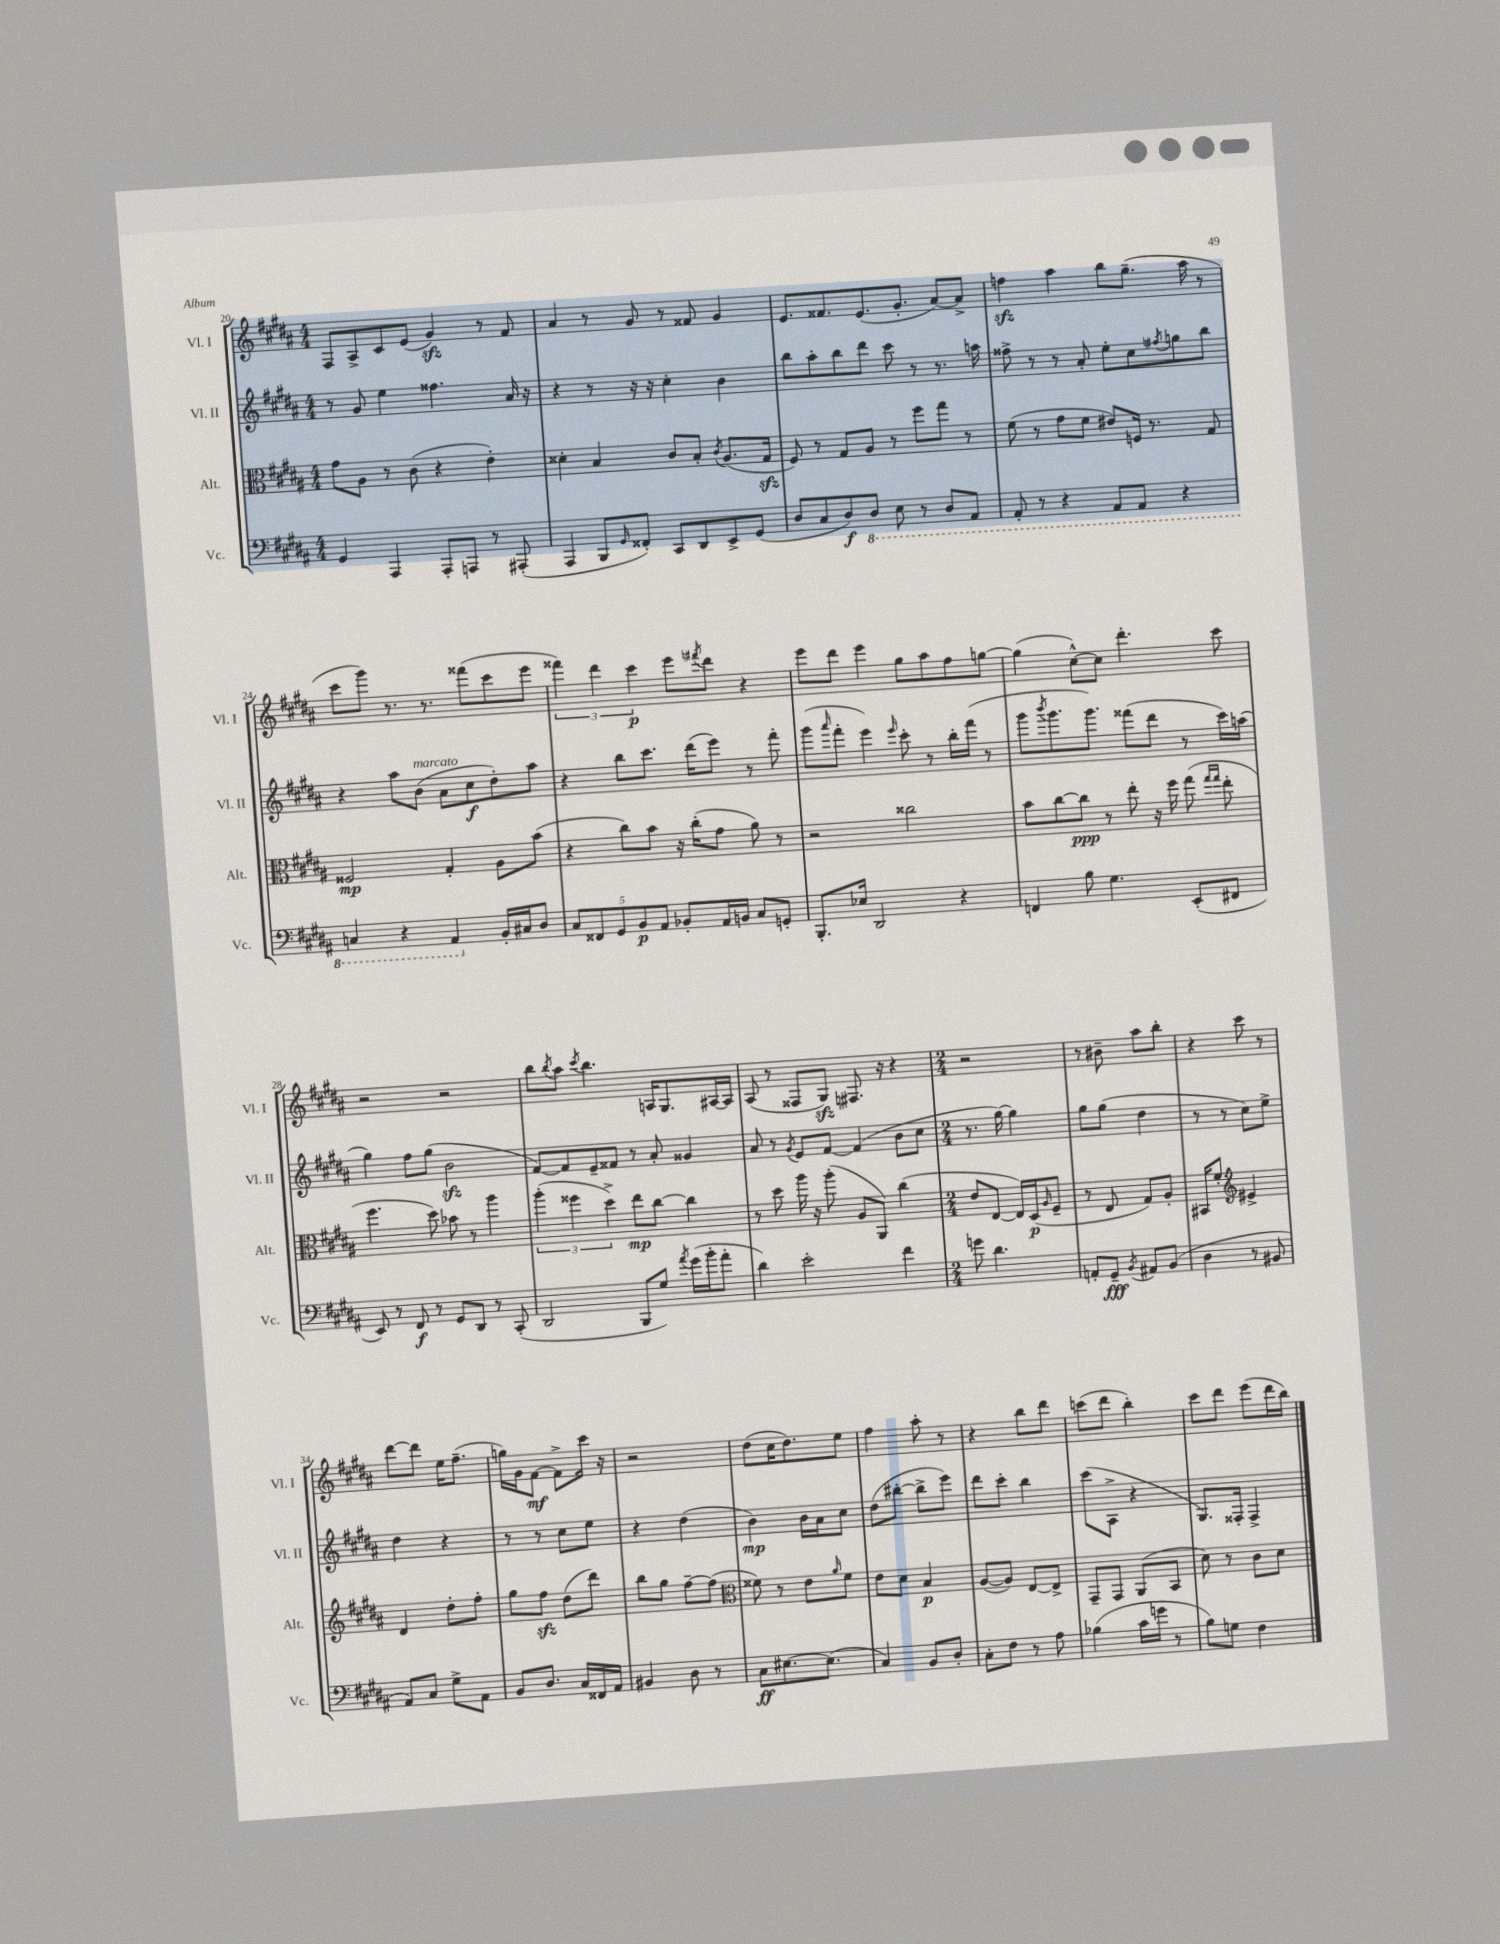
<<
\new StaffGroup <<
\new Staff = "s0" \with { instrumentName = "Vl. I" shortInstrumentName = "Vl. I" } {
    \clef treble \key b \major \numericTimeSignature \time 4/4
    fis8 ais8-> cis'8 e'8( gis'4\sfz) r8 fis'8 |
    ais'4 r8 gis'8 r8 fisis'8 gis'4 |
    e'8. fisis'8. e'8.( gis'8.-. ais'8~) ais'8-> |
    f''4\sfz ais''4 b''8 gis''8.--( ais''16 r8 |
    cis'''8 gis'''8) r8. r8. fisis'''8( cis'''8 e'''8 |
    \tuplet 3/2 { fisis'''4) dis'''4 cis'''4\p } e'''8 \acciaccatura { fis'''8 } dis'''8 r4 |
    e'''8 dis'''8 e'''4 gis''8 ais''8 fis''8 g''8~ |
    g''4( cis''8~-^) cis''8 dis'''4.-. cis'''8 |
    r2 r2 |
    b''8 \acciaccatura { b''8 } ais''8 \acciaccatura { cis'''8 } b''4. a16 gis8. ais16~ ais16 |
    ais8( r8 fisis8 gis8\sfz) fis8. r16 r4 |
    \numericTimeSignature \time 2/4 r2 |
    r8 bis'8-- ais''8 b''8-. |
    r4 cis'''8 r8 |
    dis'''8~ dis'''8 e''16 fis''8.--( |
    g''16) gis'16 fis'8~\mf fis'8-> cis'''16 r16 |
    r2 |
    dis''8( cis''16 dis''8.) e''8 |
    fis''4 ais''8-. r8 |
    r4 b''8 dis'''8 |
    c'''8( dis'''8 b''4-.) |
    cis'''8 dis'''8 e'''8( dis'''16 b''16) \bar "|." |
}
\new Staff = "s1" \with { instrumentName = "Vl. II" shortInstrumentName = "Vl. II" } {
    \clef treble \key b \major \numericTimeSignature \time 4/4
    r8 gis'8 e''4 fisis''4. ais'16 r16 |
    r4 r8 r16 r16 cis''4-. b'4 |
    b''8 ais''8-. b''8 dis'''8 cis'''8 r8 r8. a''16 |
    fisis''8-> r8 r8 ais'8-. e''8-. cis''8 \acciaccatura { fis''8 } g''8 b''8 |
    r4 ais''8 b'8^\markup { \italic "marcato" }( ais'8 cis''8\f dis''8-.) ais''8 |
    r4 b''8 cis'''8. dis'''16( e'''8) r8 fis'''8-. |
    gis'''8( \grace { ais'''16 } fis'''8-. e'''4) \grace { e'''16 } cis'''8-. r8 b''16-. fis'''16( r8 |
    gis'''8 \acciaccatura { b'''8 } gis'''8. gis'''8.) fisis'''8( dis'''8 r8 cis'''16) a''16( |
    gis''4) fis''8 gis''8( b'2\sfz |
    fis'8~) fis'8 e'8-- fisis'8 r8 ais'8-. gisis'4 |
    ais'8 r8 \acciaccatura { gis'8 } e'8 fis'8~ fis'4( b'8 cis''8 |
    \numericTimeSignature \time 2/4 r8. gis''16~) gis''4 |
    gis''8 gis''8( dis''4 |
    r8 r8 cis''8) e''8-> |
    dis''4 r4 |
    r8 r8 cis''8 e''8 |
    r4 dis''4( |
    b'4\mp) b'16 ais'16 cis''8 |
    dis''8( bis''8~-. bis''8-> e'''8) |
    dis'''8 cis'''8-. b''4 |
    cis'''8( ais8-> r4 |
    gis8.) fisis16-. fisis4-> \bar "|." |
}
\new Staff = "s2" \with { instrumentName = "Alt." shortInstrumentName = "Alt." } {
    \clef alto \key b \major \numericTimeSignature \time 4/4
    gis'8 ais8 r8 cis'8( r4 e'4-.) |
    disis'4-. b4 cis'8 b8-. \acciaccatura { cis'8 } ais8.( gis16\sfz |
    fis8) r8 gis8 ais8 r8 fis''8 gis''8 r8 |
    fis'8( r8 gis'8 fis'8 eis'8) f16 r8. gis8 |
    fisis2\mp gis4-. ais8 b'8( |
    r4 cis''8) b'8 r16 cis''16-.( gis'8 ais'8) r8 |
    r2 cisis''2 |
    b'8 cis''8~ cis''8\ppp r8 e''8-. r16 fis''16 gis''8( \grace { gis''16 gis''16 } e''8-. |
    fis''4. dis''8) bes'8 r8 ais''4 |
    \tuplet 3/2 { ais''4-.( fisis''4 dis''4->) } e''8\mp cis''8~ cis''4 |
    r8 dis''8 ais''16 r16 ais''8-.( ais8 ais,8) cis''4( |
    \numericTimeSignature \time 2/4 e'8 e8~ e16) dis16\p( \grace { ais16 } fis8-- |
    r8 e8 gis8) ais8-. |
    bis,16 fis'8.-. \clef treble eis'4-> |
    dis'4 dis''8-. fis''8-. |
    gis''8 fis''8\sfz dis''8( dis'''8) |
    b''8 gis''8 fis''8~-- fis''8( |
    \clef alto fisis'8) r8 e'8 \grace { ais'16 } fisis'8 |
    e'8 dis'8 b4\p |
    ais8~( ais8) e8~ e8-> |
    gis,8-- gis,8 ais,8( b,8 |
    dis'8) r8 cis'8 dis'8 \bar "|." |
}
\new Staff = "s3" \with { instrumentName = "Vc." shortInstrumentName = "Vc." } {
    \clef bass \key b \major \numericTimeSignature \time 4/4
    gis,4 ais,,4 ais,,8-. a,,8 r8 ais,,8-.( |
    ais,,4 b,,8 \grace { gis,16 } fisis,8-.) cis,8 dis,8 e,8-> gis,8( |
    dis8 cis8 dis8\f) \ottava #-1 dis,8 e,8 r8 dis,8 ais,,8 |
    ais,,8-. r8 r4 ais,,8 ais,,8 r4 |
    c,4 r4 ais,,4 \ottava #0 b,16-. cis!16 dis8 |
    \tuplet 5/4 { cis8 fisis,8 gis,8 b,8\p ais,8 } bes,8-. ais,16 b,16 cis8 g,8-. |
    b,,8.-. ees16 dis,2 r4 |
    f,4 b8 gis4. e,8-.( fis,8 |
    e,8) r8 fis,8\f r8 gis,8 dis,8 r8 cis,8-.( |
    dis,2 b,,8 gis8) \acciaccatura { ais'8 } gis'16( b'16-. ais'8-. |
    dis'4) e'2-. fis'4 |
    \numericTimeSignature \time 2/4 g'8 dis'4. |
    a,8-. gis,8--\fff \acciaccatura { b,8 } ais,8 b,8( |
    dis4 r8 bis,8 |
    ais,8) cis8 gis8-> ais,8 |
    b,8 dis8. cis16 fisis,16 ais,16 |
    bis,4 dis8 r8 |
    cis8\ff eis8.~ eis8.( |
    cis4) b,8 dis8-. |
    cis8-. fis8 r8 ais8 |
    bes4( cis'16 g'16 r8 |
    b8) g8 fis4 \bar "|." |
}
>>
>>
\layout { \context { \Score currentBarNumber = #20 } }
